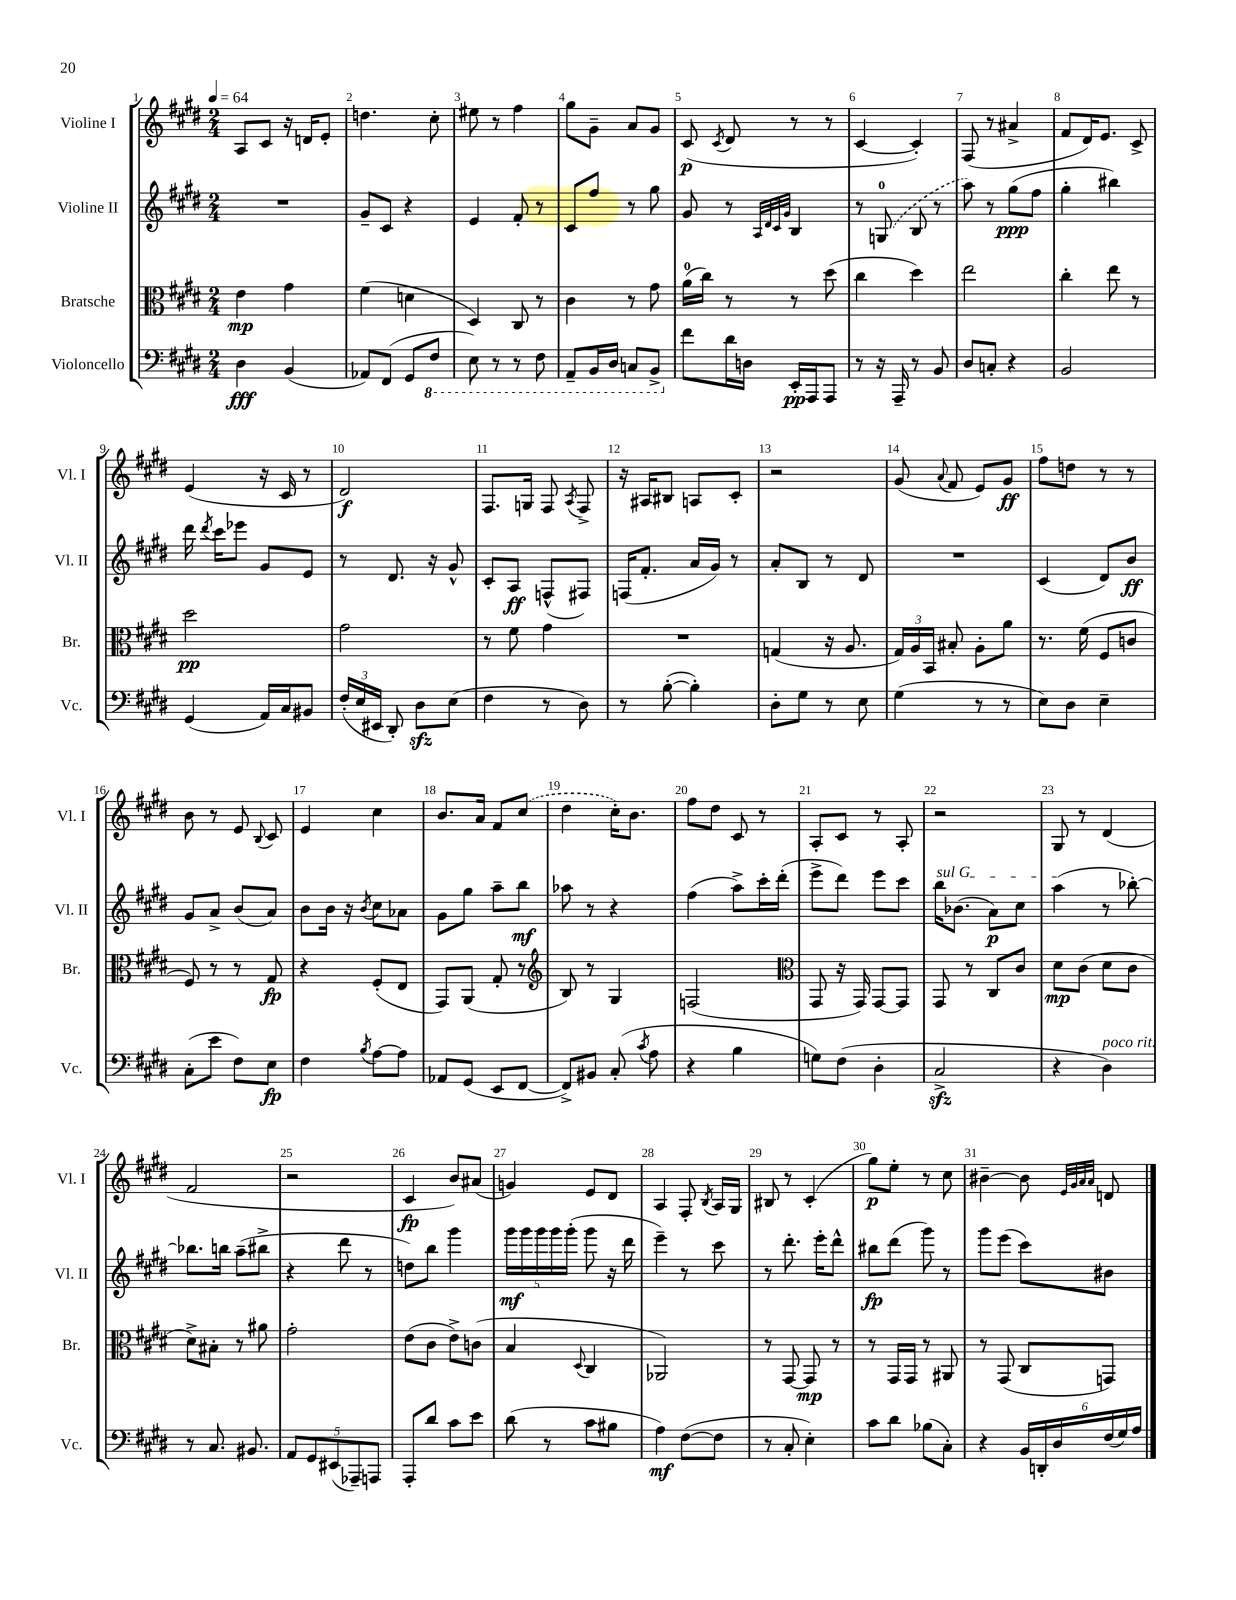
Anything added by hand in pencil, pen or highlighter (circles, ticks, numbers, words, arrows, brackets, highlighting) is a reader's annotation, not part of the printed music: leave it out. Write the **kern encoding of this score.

**kern	**kern	**kern	**kern
*staff4	*staff3	*staff2	*staff1
*clefF4	*clefC3	*clefG2	*clefG2
*k[f#c#g#d#]	*k[f#c#g#d#]	*k[f#c#g#d#]	*k[f#c#g#d#]
*M2/4	*M2/4	*M2/4	*M2/4
*MM64	*MM64	*MM64	*MM64
4D#	4e	2r	8A
.	.	.	8c#
(4BB	4g#	.	16r
.	.	.	16d
.	.	.	8e'
=	=	=	=
8AA-)	(4f#	8g#~	4.dd
(8FF#	.	8c#	.
8GG#	4d	4r	.
8FF#	.	.	8cc#'
=	=	=	=
8EE)	4D#)	4e	8ee#
8r	.	.	8r
8r	8C#	8f#'	4ff#
8FF#	8r	8r	.
=	=	=	=
8AAA~	4c#	8c#	8gg#
16BBB	.	8ff#	8g#~
16DD#	.	.	.
8CC	8r	8r	8a
8BBB^	8g#	8gg#	8g#
=	=	=	=
8f#	(16a	8g#	(8c#
.	16cc#)	.	.
.	.	.	8qc#
16d#	8r	8r	8d#
16D	.	.	.
.	.	32qqA	.
.	.	32qqd#	.
.	.	32qqc#	.
.	.	32qqg#	.
16EE'	8r	4B	8r
16AAA	.	.	.
8AAA	(8dd#	.	8r
=	=	=	=
8r	4cc#	8r	[4c#
16r	.	(8G	.
16AAA~	.	.	.
8r	4dd#)	8B	4c#'])
8BB	.	8r	.
=	=	=	=
8D#	2ee	8aa)	(8F#
8C'	.	8r	8r
4r	.	(8gg#	4a#^
.	.	8ff#	.
=	=	=	=
2BB	4cc#'	4gg#'	8f#
.	.	.	16d#)
.	.	.	8.e
.	8ee	4bb#)	.
.	8r	.	8c#^
=	=	=	=
(4GG#	2dd#	16ddd#	(4e
.	.	8qddd#	.
.	.	16ccc#	.
.	.	8eee-	.
16AA)	.	8g#	16r
16C#	.	.	16c#
8BB#	.	8e	8r
=	=	=	=
(24F#'	2g#	8r	2d#)
24E	.	.	.
24EE#	.	.	.
8DD#')	.	8.d#	.
8D#	.	.	.
.	.	16r	.
(8E	.	8g#^^	.
=	=	=	=
4F#	8r	8c#'	8.F#
.	8f#	8A	.
.	.	.	16G
8r	4g#	(8F^^	8F#
.	.	.	8qA
8D#)	.	8F#)	8F#^
=	=	=	=
8r	2r	(16F	16r
.	.	8.f#'	16A#
([8B'	.	.	8B#
4B'])	.	16a	8A
.	.	16g#)	.
.	.	8r	8c#'
=	=	=	=
8D#'	(4G	8a'	2r
8G#	.	8B	.
8r	16r	8r	.
.	8.A	.	.
8E	.	8d#	.
=	=	=	=
(4G#	24G#)	2r	(8g#
.	24A	.	.
.	24BB	.	.
.	.	.	8qqa
.	8B#'	.	8f#
8r	8A'	.	8e)
8r	8a	.	8g#
=	=	=	=
8E)	8.r	(4c#	8ff#
8D#	.	.	8dd
.	(16f#	.	.
4E~	8F#	8d#)	8r
.	8c	8b	8r
=	=	=	=
(8C#'	8F#)	8g#	8b
8e	8r	8a^	8r
8F#)	8r	(8b	8e
.	.	.	8qqB
8E	8G#	8a)	8c#
=	=	=	=
4F#	4r	8b	4e
.	.	16b	.
.	.	16r	.
8qB	.	8qb	.
[8A	(8F#'	8cc#	4cc#
8A]	8E	8a-	.
=	=	=	=
8AA-	8GG#)	8g#	8.b
(8GG#	(8AA	8gg#	.
.	.	.	16a
8EE	8G#'	8aa~	8f#
[8FF#	8r	8bb	(8cc#
=	=	=	=
*	*clefG2	*	*
8FF#^])	8B)	8aa-	4dd#
8BB#	8r	8r	.
(8C#'	4G#	4r	16cc#')
.	.	.	8.b
8qc#	.	.	.
8A	.	.	.
=	=	=	=
4r	(2F	(4ff#	8ff#
.	.	.	8dd#
4B	.	8aa^)	8c#
.	.	16ccc#'	8r
.	.	(16ddd#'	.
=	=	=	=
*	*clefC3	*	*
8G)	8GG#	8eee^	8A'
(8F#	16r	8ddd#)	8c#
.	16GG#)	.	.
4D#'	[8GG#	8eee	8r
.	8GG#]	8ccc#	8A'
=	=	=	=
2C#^	8GG#	16bb	2r
.	.	(8.b-	.
.	8r	.	.
.	8C#	8a)	.
.	8c#	8cc#	.
=	=	=	=
4r	8d#	(4aa	8G#
.	(8c#	.	8r
4D#)	8d#	8r	(4d#
.	8c#	[8bb-')	.
=	=	=	=
8r	8d#^)	8.bb-]	2f#
8.C#	8B#'	.	.
.	.	16bb	.
.	8r	(8aa~	.
8.BB#	.	.	.
.	8a#	8bb#^	.
=	=	=	=
10AA	2g#'	4r	2r
10GG#	.	.	.
(10EE#	.	.	.
.	.	8ddd#	.
10AAA-~)	.	.	.
.	.	8r	.
10AAA	.	.	.
=	=	=	=
8AAA'	(8e	8dd)	4c#
8d#	8c#	8bb	.
8c#	8e^)	4ggg#	8b)
8e	(8c	.	(8a#
=	=	=	=
(8d#	4B	20ggg#	4g)
.	.	20ggg#	.
.	.	20ggg#	.
8r	.	.	.
.	.	20ggg#	.
.	.	(20ggg#'	.
.	8qqD#	.	.
8c#	4C#	8ggg#	8e
8B#	.	16r	8d#
.	.	16ddd#	.
=	=	=	=
4A)	2AA-)	4eee~)	4A
([8F#	.	8r	8F#'
.	.	.	8qB
8F#]	.	8ccc#	16A
.	.	.	16G#
=	=	=	=
8r	8r	8r	8B#
8C#'	[8GG#	8.ddd#'	8r
4E')	8GG#]	.	(4c#'
.	.	16eee'	.
.	8r	8ddd#^^	.
=	=	=	=
8c#	8r	8bb#	8gg#)
8d#	16GG#	(8ddd#	8ee'
.	16GG#	.	.
(8B-	8r	8ggg#)	8r
8C#')	8AA#	8r	8cc#
=	=	=	=
4r	8r	8ggg#	[4b#~
.	(8GG#	(8eee	.
24BB	8C#	8ccc#)	8b#]
24DD'	.	.	.
24D#	.	.	.
.	.	.	32qqe
.	.	.	32qqg#
.	.	.	32qqa
.	.	.	32qqa
(24F#	8GG)	8b#	8d
24G#)	.	.	.
24A	.	.	.
==	==	==	==
*-	*-	*-	*-
